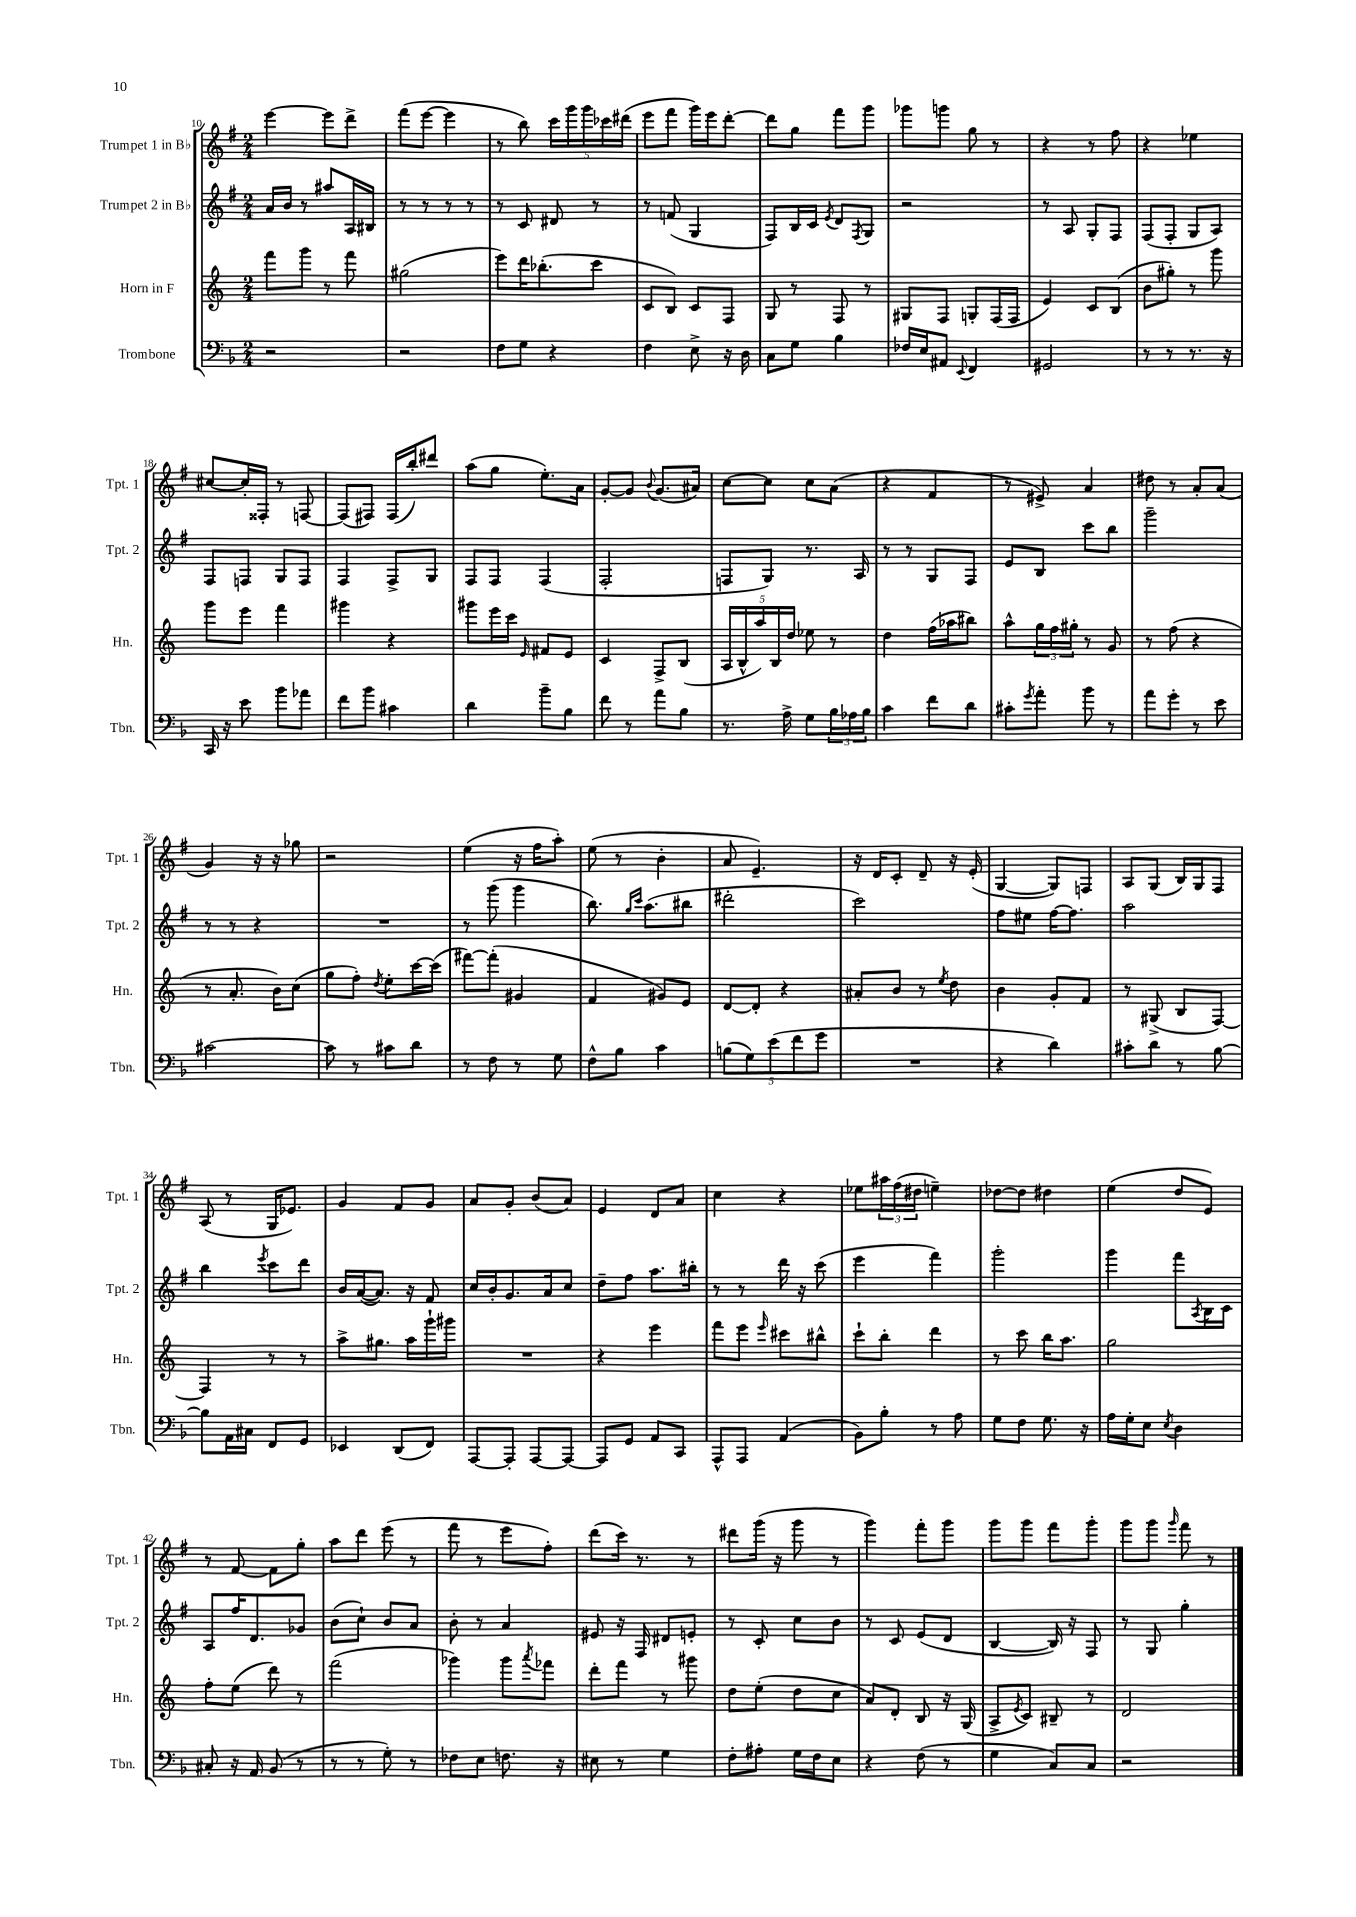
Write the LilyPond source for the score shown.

<<
\new StaffGroup <<
\new Staff = "s0" \with { instrumentName = "Trumpet 1 in Bb" shortInstrumentName = "Tpt. 1" } {
    \clef treble \key g \major \numericTimeSignature \time 2/4
    e'''4~ e'''8 d'''8-> |
    fis'''8( e'''8~ e'''4 |
    r8 b''8) \tuplet 5/4 { c'''16 g'''16 g'''16 ces'''16 dis'''16( } |
    e'''8 fis'''8 g'''16) e'''16 d'''8~-. |
    d'''8 g''8 fis'''8 g'''8 |
    ges'''8 g'''8 g''8 r8 |
    r4 r8 fis''8 |
    r4 ees''4 |
    cis''8~ cis''16-. fisis16-. r8 f8~ |
    f8( fis8) fis16( b''16-.) dis'''8 |
    a''8( g''8 e''8.-.) a'16 |
    g'8~-. g'8 \appoggiatura { b'8 } g'8.( ais'16) |
    c''8~ c''8 c''8 a'8( |
    r4 fis'4 |
    r8 eis'8->) a'4 |
    dis''8 r8 a'8-. a'8( |
    g'4) r16 r16 ges''8 |
    r2 |
    e''4( r16 fis''16 a''8-.) |
    e''8( r8 b'4-. |
    a'8 e'4.--) |
    r16 d'16 c'8-. d'8-- r16 e'16-.( |
    g4~ g8) f8 |
    a8 g8( b16) g16 fis8 |
    a8( r8 g16 ees'8.) |
    g'4 fis'8 g'8 |
    a'8 g'8-. b'8( a'8) |
    e'4 d'8 a'8 |
    c''4 r4 |
    ees''8 \tuplet 3/2 { ais''16 fis''16( dis''16 } e''4--) |
    des''8~ des''8 dis''4 |
    e''4( d''8 e'8) |
    r8 fis'8~ fis'8 g''8-. |
    a''8 d'''8 e'''8( r8 |
    fis'''8 r8 e'''8 fis''8-.) |
    d'''8( c'''16) r8. r8 |
    dis'''8 g'''16( r16 g'''8 r8 |
    g'''4) fis'''8-. g'''8 |
    g'''8 g'''8 fis'''8 g'''8-. |
    g'''8 g'''8 \grace { g'''16 } fis'''8 r8 \bar "|." |
}
\new Staff = "s1" \with { instrumentName = "Trumpet 2 in Bb" shortInstrumentName = "Tpt. 2" } {
    \clef treble \key g \major \numericTimeSignature \time 2/4
    a'16 b'16 r8 ais''8 a16 bis16 |
    r8 r8 r8 r8 |
    r8 c'8 dis'8 r8 |
    r8 f'8( g4 |
    fis8) b16 c'16 \acciaccatura { e'8 } d'8 \acciaccatura { fis8 } g8 |
    r2 |
    r8 a8 g8-. fis8 |
    fis8( fis8-. g8 a8) |
    fis8 f8 g8 f8 |
    fis4 fis8-> g8 |
    fis8 fis8 fis4( |
    fis2-. |
    f8 g8) r8. a16 |
    r8 r8 g8 fis8 |
    e'8 b8 c'''8 b''8 |
    g'''2-- |
    r8 r8 r4 |
    R2 |
    r8 g'''8( g'''4 |
    b''8.) \grace { g''16 c'''16 } a''8.( bis''8 |
    dis'''2-. |
    c'''2) |
    fis''8 eis''8 fis''16~ fis''8. |
    a''2 |
    b''4 \acciaccatura { e'''8 } c'''8 d'''8 |
    b'16 a'16~( a'8.) r16 fis'8 |
    c''16 b'16-. g'8. a'16 c''8 |
    d''8-- fis''8 a''8. bis''16-. |
    r8 r8 d'''16 r16 c'''8( |
    e'''4 fis'''4) |
    g'''2-. |
    g'''4 fis'''8 \acciaccatura { a8 } b16 c'16 |
    a8 fis''16 d'8. ges'8 |
    b'8( c''8-!) b'8 a'8 |
    b'8-. r8 a'4 |
    eis'8 r16 fis16 dis'8 e'8-. |
    r8 c'8-. c''8 b'8 |
    r8 c'8 e'8( d'8 |
    b4~ b16) r16 fis8 |
    r8 g8 g''4-. \bar "|." |
}
\new Staff = "s2" \with { instrumentName = "Horn in F" shortInstrumentName = "Hn." } {
    \clef treble \key c \major \numericTimeSignature \time 2/4
    f'''8 g'''8 r8 f'''8 |
    gis''2( |
    e'''8) d'''16 bes''8.-.( c'''8 |
    c'8 b8) c'8 f8 |
    g8 r8 f8 r8 |
    gis8 f8 g8-. f16( f16 |
    e'4) c'8 b8( |
    b'8 gis''8-.) r8 g'''8 |
    g'''8 e'''8 f'''4 |
    gis'''4 r4 |
    gis'''8 e'''16 c'''16 \grace { e'16 } fis'8 e'8 |
    c'4 f8-> b8( |
    \tuplet 5/4 { a16 b16-^ a''16) b16 d''16 } ees''8 r8 |
    d''4 f''16( aes''16 bis''8) |
    a''8-^ \tuplet 3/2 { g''16 f''16 gis''16-. } r8 g'8 |
    r8 f''8( r4 |
    r8 a'8.-. b'16) c''8( |
    g''8 f''8-.) \acciaccatura { d''8 } e''8-. c'''16~ c'''16( |
    fis'''8~) fis'''8-.( gis'4 |
    f'4 gis'8) e'8 |
    d'8~ d'8-. r4 |
    ais'8-. b'8 r8 \acciaccatura { e''8 } d''8 |
    b'4 g'8-. f'8 |
    r8 gis8->( b8 f8~) |
    f4 r8 r8 |
    a''8-> gis''8. a''16 g'''16-! gis'''16 |
    R2 |
    r4 e'''4 |
    f'''8 e'''8 \grace { e'''16 } cis'''8 bis''8-^ |
    c'''8-! b''8-. d'''4 |
    r8 c'''8 b''16 a''8. |
    g''2 |
    f''8-. e''8( d'''8) r8 |
    f'''2( |
    ges'''4) ges'''8 \acciaccatura { a'''8 } fes'''8 |
    d'''8-. f'''8 r8 gis'''8 |
    d''8 e''8-.( d''8 c''8 |
    a'8) d'8-. b8 r16 g16( |
    a8-> \acciaccatura { e'8 } c'8) bis8-- r8 |
    d'2 \bar "|." |
}
\new Staff = "s3" \with { instrumentName = "Trombone" shortInstrumentName = "Tbn." } {
    \clef bass \key f \major \numericTimeSignature \time 2/4
    r2 |
    r2 |
    f8 g8 r4 |
    f4 e8-> r16 d16 |
    c8 g8 bes4 |
    fes16 e16 ais,8 \appoggiatura { e,8 } f,4 |
    gis,2 |
    r8 r8 r8. r16 |
    c,16 r16 e'8 bes'8 aes'8 |
    f'8 bes'8 cis'4 |
    d'4 bes'8-- bes8 |
    f'8 r8 a'8 bes8 |
    r8. a16-> g8 \tuplet 3/2 { bes16 aes16 bes16 } |
    c'4 f'8 d'8 |
    cis'8-. \acciaccatura { g'8 } a'8-. bes'8 r8 |
    a'8 g'8-. r8 e'8 |
    cis'2~ |
    cis'8 r8 cis'8 d'8 |
    r8 f8 r8 g8 |
    f8-^ bes8 c'4 |
    \tuplet 5/4 { b8( g8) e'8( f'8 g'8 } |
    R2 |
    r4 d'4) |
    cis'8-. d'8 r8 bes8~ |
    bes8 a,16 cis16 f,8 g,8 |
    ees,4 d,8( f,8) |
    a,,8~ a,,8-. a,,8~ a,,8~ |
    a,,8 g,8 a,8 c,8 |
    a,,8-^ a,,8 a,4( |
    bes,8) bes8-. r8 a8 |
    g8 f8 g8. r16 |
    a16 g16-. e8 \acciaccatura { e8 } d4 |
    cis8-. r16 a,16 bes,8( r8 |
    r8 r8 g8-.) r8 |
    fes8 e8 f8. r16 |
    eis8 r8 g4 |
    f8-. ais8-. g16 f16 e8 |
    r4 f8( r8 |
    g4 c8) c8 |
    r2 \bar "|." |
}
>>
>>
\layout { \context { \Score currentBarNumber = #10 } }
